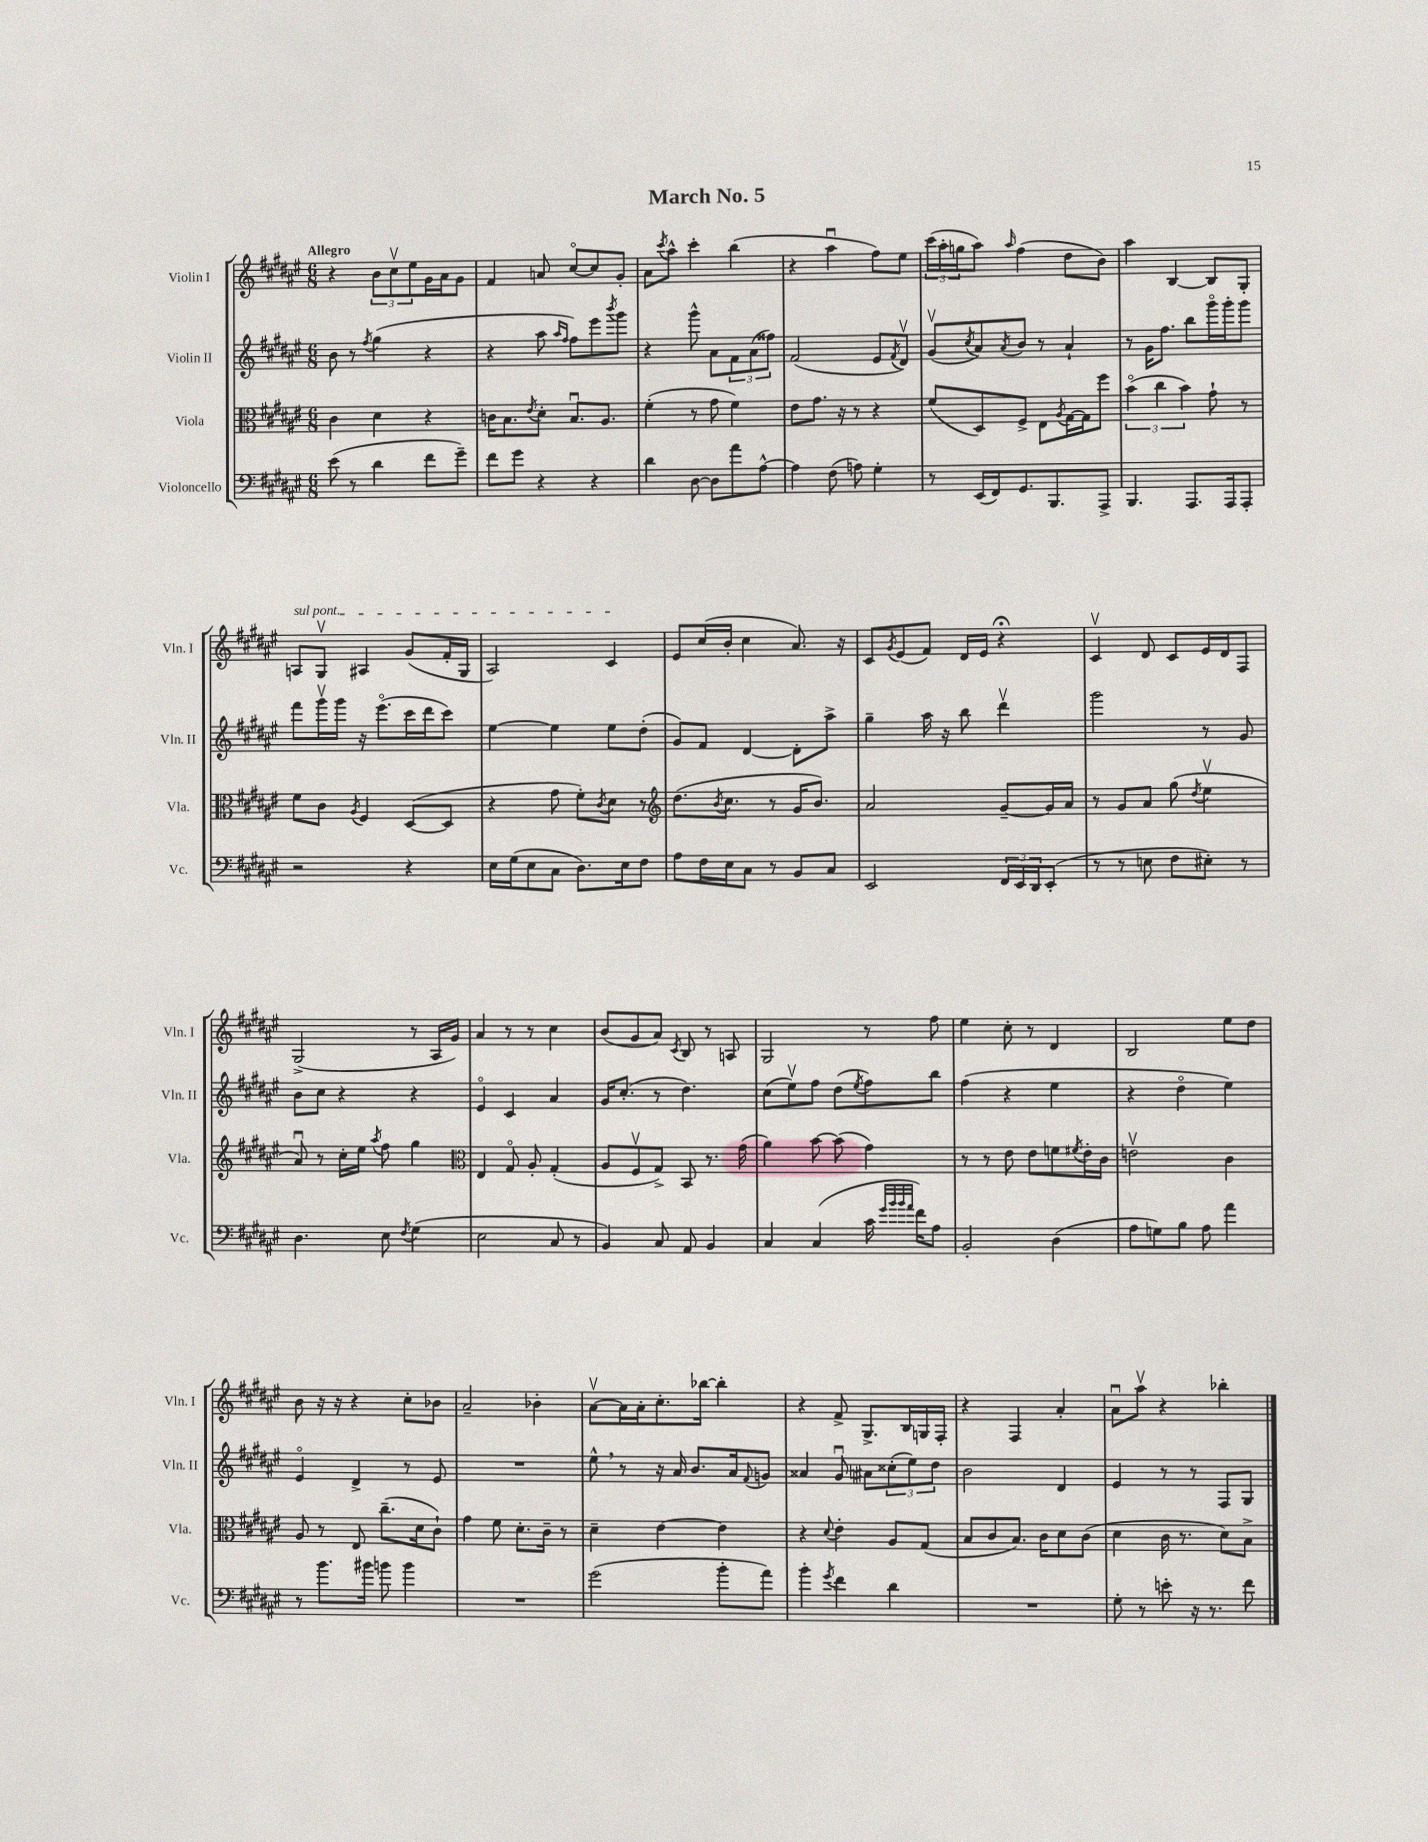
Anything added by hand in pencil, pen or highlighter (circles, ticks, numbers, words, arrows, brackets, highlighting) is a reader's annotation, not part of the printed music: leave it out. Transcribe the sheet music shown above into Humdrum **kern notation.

**kern	**kern	**kern	**kern
*staff4	*staff3	*staff2	*staff1
*clefF4	*clefC3	*clefG2	*clefG2
*k[f#c#g#d#a#e#]	*k[f#c#g#d#a#e#]	*k[f#c#g#d#a#e#]	*k[f#c#g#d#a#e#]
*M6/8	*M6/8	*M6/8	*M6/8
(8e#\	4c#\	8b\	4r
8r	.	8r	.
.	.	8qff#/	.
4d#\	4d#\	(4gg#\	12b\L
.	.	.	12cc#v\
.	.	.	12ee#\
8f#\L	4r	4r	16g#\L
.	.	.	16a#\J
8g#~\J)	.	.	8g#\J
=	=	=	=
8f#\L	16c\LK	4r	4f#/
.	8.B\	.	.
8g#\J	.	.	.
.	8qe#/	.	.
4r	8d#'\J	8aa#\	8a/
.	.	16qqaa#/LL	.
.	.	16qqff#/JJ	.
.	8.Bu/L	8ff#\L)	[8cc#o/L
4r	.	8eee#\	8cc#/]
.	8.A#/J	.	.
.	.	8qbbb/	.
.	.	8ggg#\J	8g#'/J
=	=	=	=
4d#\	(4f#'\	4r	8a#\L
.	.	.	8qccc#/
.	.	.	8aa#^^\J
[8D#\	8r	8ggg#^^\	4ccc#'\
8D#\]L	8g#\	8a#\L	.
8a#\	4f#\)	12f#\	(4bb\
.	.	(12a#\	.
[8A#^^\J	.	.	.
.	.	12ff##\J)	.
=	=	=	=
4A#\]	8e#\L	(2f#/	4r
.	8.g#\J	.	.
(8F#\	.	.	4aa#u\
.	16r	.	.
8A\)	8r	.	.
4G#'\	4r	8e#/L	8ff#\L)
.	.	8qf#/	.
.	.	8d#v/J)	8ee#\J
=	=	=	=
8r	(8f#/L	(8g#v/L	(24ccc#\LL
.	.	.	24aa#'\
.	.	.	24gg\J
.	.	8qcc#/	.
(16EE#/LL	8D#/)	8a#/)	8aa#\J)
16FF#/J)	.	.	.
.	.	8qa#/	16qqaa#/
8.GG#/	8F#^/J	8b/J	(4ff#\
.	8E#\L	8r	.
8.BBB/	.	.	.
.	8qA#/	.	.
.	[16G#\L	4a#`/	8dd#\L
.	16G#\]J	.	.
8AAA#^/J	8ff#\J	.	8b\J)
=	=	=	=
4.BBB/	(6bo\	8r	4aa#\
.	.	16g#\LK	.
.	6cc#\	.	.
.	.	8.ff#\J	.
.	.	.	[4B/
.	6b\)	.	.
8.AAA#/L	.	8bb\L	.
.	8g#`\	16ggg#o\L	8B/]L
16AAA#/k	.	16ggg#'\J	.
8AAA#'/J	8r	8ggg#\J	8G#'/J
=	=	=	=
2r	8f#\L	8fff#\L	8A/L
.	8c#\J	16ggg#v\L	8G#v/J
.	.	16ggg#\JJ	.
.	8qA#/	.	.
.	4F#/	16r	4A#/
.	.	(8.eee#o\L	.
4r	([8D#/L	16ccc#\L	(8g#/L
.	.	16ddd#\J	.
.	8D#/]J	8ccc#\J)	16f#'/L
.	.	.	16G#/JJ
=	=	=	=
16E#\LL	4r	[4ee#\	2A#/)
(16G#\J	.	.	.
8E#\	.	.	.
8C#\J	8g#\	4ee#\]	.
8.D#\L)	8f#'\L)	.	.
.	8qc#/	.	.
.	8d#\J	8ee#\L	4c#/
16E#\k	.	.	.
8F#\J	8r	(8dd#'\J	.
=	=	=	=
*	*clefG2	*	*
8A#\L	(8.dd#\L	8g#/L)	8e#/L
16F#\L	.	8f#/J	(16cc#/L
.	8qb/	.	.
16E#\J	8.cc#\J	.	16b'/JJ
8C#\J	.	[4d#/	4cc#\
8r	8r	.	.
8BB/L	16g#/LK	8d#'\]L	8.a#/)
.	8.b/J)	.	.
8C#/J	.	8aa#^\J	.
.	.	.	16r
=	=	=	=
2EE#/	2a#/	4gg#~\	8c#/L
.	.	.	8qg#/
.	.	.	(8e#/
.	.	16aa#\	8f#/J)
.	.	16r	.
.	.	8bb\	16d#/LL
.	.	.	16e#/JJ
24FF#/LL	[8g#~/L	4ddd#v\	4r;
24EE#/	.	.	.
24DD#/J	.	.	.
(8EE#'/J	16g#/]L	.	.
.	16a#/JJ	.	.
=	=	=	=
8r	8r	2ggg#\	4c#v/
8r	8g#/L	.	.
8E\	8a#/J	.	8d#/
8F#\L	(8gg#\	.	8c#/L
.	8qdd#/	.	.
8E#'\J)	4ee#v\	8r	16e#/L
.	.	.	16d#/J
8r	.	8g#/	8F#/J
=	=	=	=
4.D#\	8a#u/)	8b\L	(2G#^/
.	8r	8cc#\J	.
.	16cc#'\LL	4r	.
.	16ee#\JJ	.	.
.	8qaa#/	.	.
8E#\	8ff#\	.	.
8qF#/	.	.	.
(4G#\	4gg#\	4r	8r
.	.	.	16A#/LL
.	.	.	16g#/JJ)
=	=	=	=
*	*clefC3	*	*
2E#\	4E#/	4e#o/	4a#/
.	8G#o/	4c#/	8r
.	8A#'/	.	8r
8C#/	(4G#'/	4a#/	4cc#\
8r	.	.	.
=	=	=	=
4BB/)	8A#/L	16g#/LK	(8b/L
.	.	(8.cc#'/J	.
.	8F#v/	.	8g#/
8C#/	8G#^/J)	8r	8a#/J)
.	.	.	8qc#/
8AA#/	8BB/	4.dd#\)	8B/
4BB/	8.r	.	8r
.	.	.	8A/
.	(16g#\	.	.
=	=	=	=
4C#/	4a#\)	(8cc#\L	2G#/
.	.	8ee#v\)	.
(4C#/	[8b\	8ff#\J	.
.	(8b\]	(8dd#\L	.
.	.	8qee#/	.
16c#\	4g#\)	8ff#\)	8r
32qqg#/LLL	.	.	.
32qqb/	.	.	.
32qqb/	.	.	.
32qqa#/JJJ	.	.	.
16f#\LK)	.	.	.
8A#\J	.	8bb\J	8ff#\
=	=	=	=
2BB'/	8r	(4ff#\	4ee#\
.	8r	.	.
.	8e#\	4r	8cc#'\
.	8e#\L	.	8r
(4D#\	8f\	4ee#\	4d#/
.	8qf#/	.	.
.	16e#'\L	.	.
.	16c#\JJ	.	.
=	=	=	=
8A#\L	2ev\	4r	2B/
8G\)	.	.	.
8B\J	.	4dd#o\	.
8A#\	.	.	.
4a#\	4c#\	4ee#\)	8ee#\L
.	.	.	8dd#\J
=	=	=	=
8r	8A#/	4e#o/	8b\
8.b\L	8r	.	16r
.	.	.	16r
.	8E#/	4d#^/	4r
16b#\Jk	.	.	.
8b\	(8.cc#~\L	.	.
4b\	.	8r	8cc#'\L
.	16d#\k	.	.
.	8c#`\J)	8e#/	8b-\J
=	=	=	=
2.r	4g#\	2.r	2a#~/
.	8f#\	.	.
.	8.d#'\L	.	.
.	.	.	4b-'\
.	16c#~\Jk	.	.
.	8r	.	.
=	=	=	=
(2g#\	4d#~\	8ee#^^\	[8a#v\L
.	.	8r	16a#\]L
.	.	.	16a#'\J
.	[4e#\	16r	8.cc#'\
.	.	16a#/	.
.	.	8.b/L	.
.	.	.	[16bb-\Jk
8b'\L	4e#\]	.	4bb-'\]
.	.	16a#/k	.
.	.	8qqf#/	.
8a#\J)	.	8g/J	.
=	=	=	=
4b'\	4r	4a##/	4r
8qg#/	8qqd#/	.	.
4f#\	4e#'\	8g#u/	8f#^/
.	.	8a#\L	8.G#^/L
4d#\	8A#/L	(12cc##'\	.
.	.	.	16B/L
.	.	12ee#\)	.
.	(8G#/J	.	16G/
.	.	12dd#\J	.
.	.	.	16F#'/JJ
=	=	=	=
2.r	8B/L	2b\	4r
.	8c#/	.	.
.	8.B/J)	.	4F#/
.	16c#\LK	.	.
.	8d#\	4d#/	4a#'/
.	(8c#\J	.	.
=	=	=	=
8G#'\	4d#\	4e#/	8a#u\L
8r	.	.	8aa#v\J
8e'\	16c#\	8r	4r
.	8.r	.	.
16r	.	8r	.
8.r	.	.	.
.	8d#\L)	8F#/L	4bb-'\
8f#\	8B^\J	8G#/J	.
==	==	==	==
*-	*-	*-	*-
